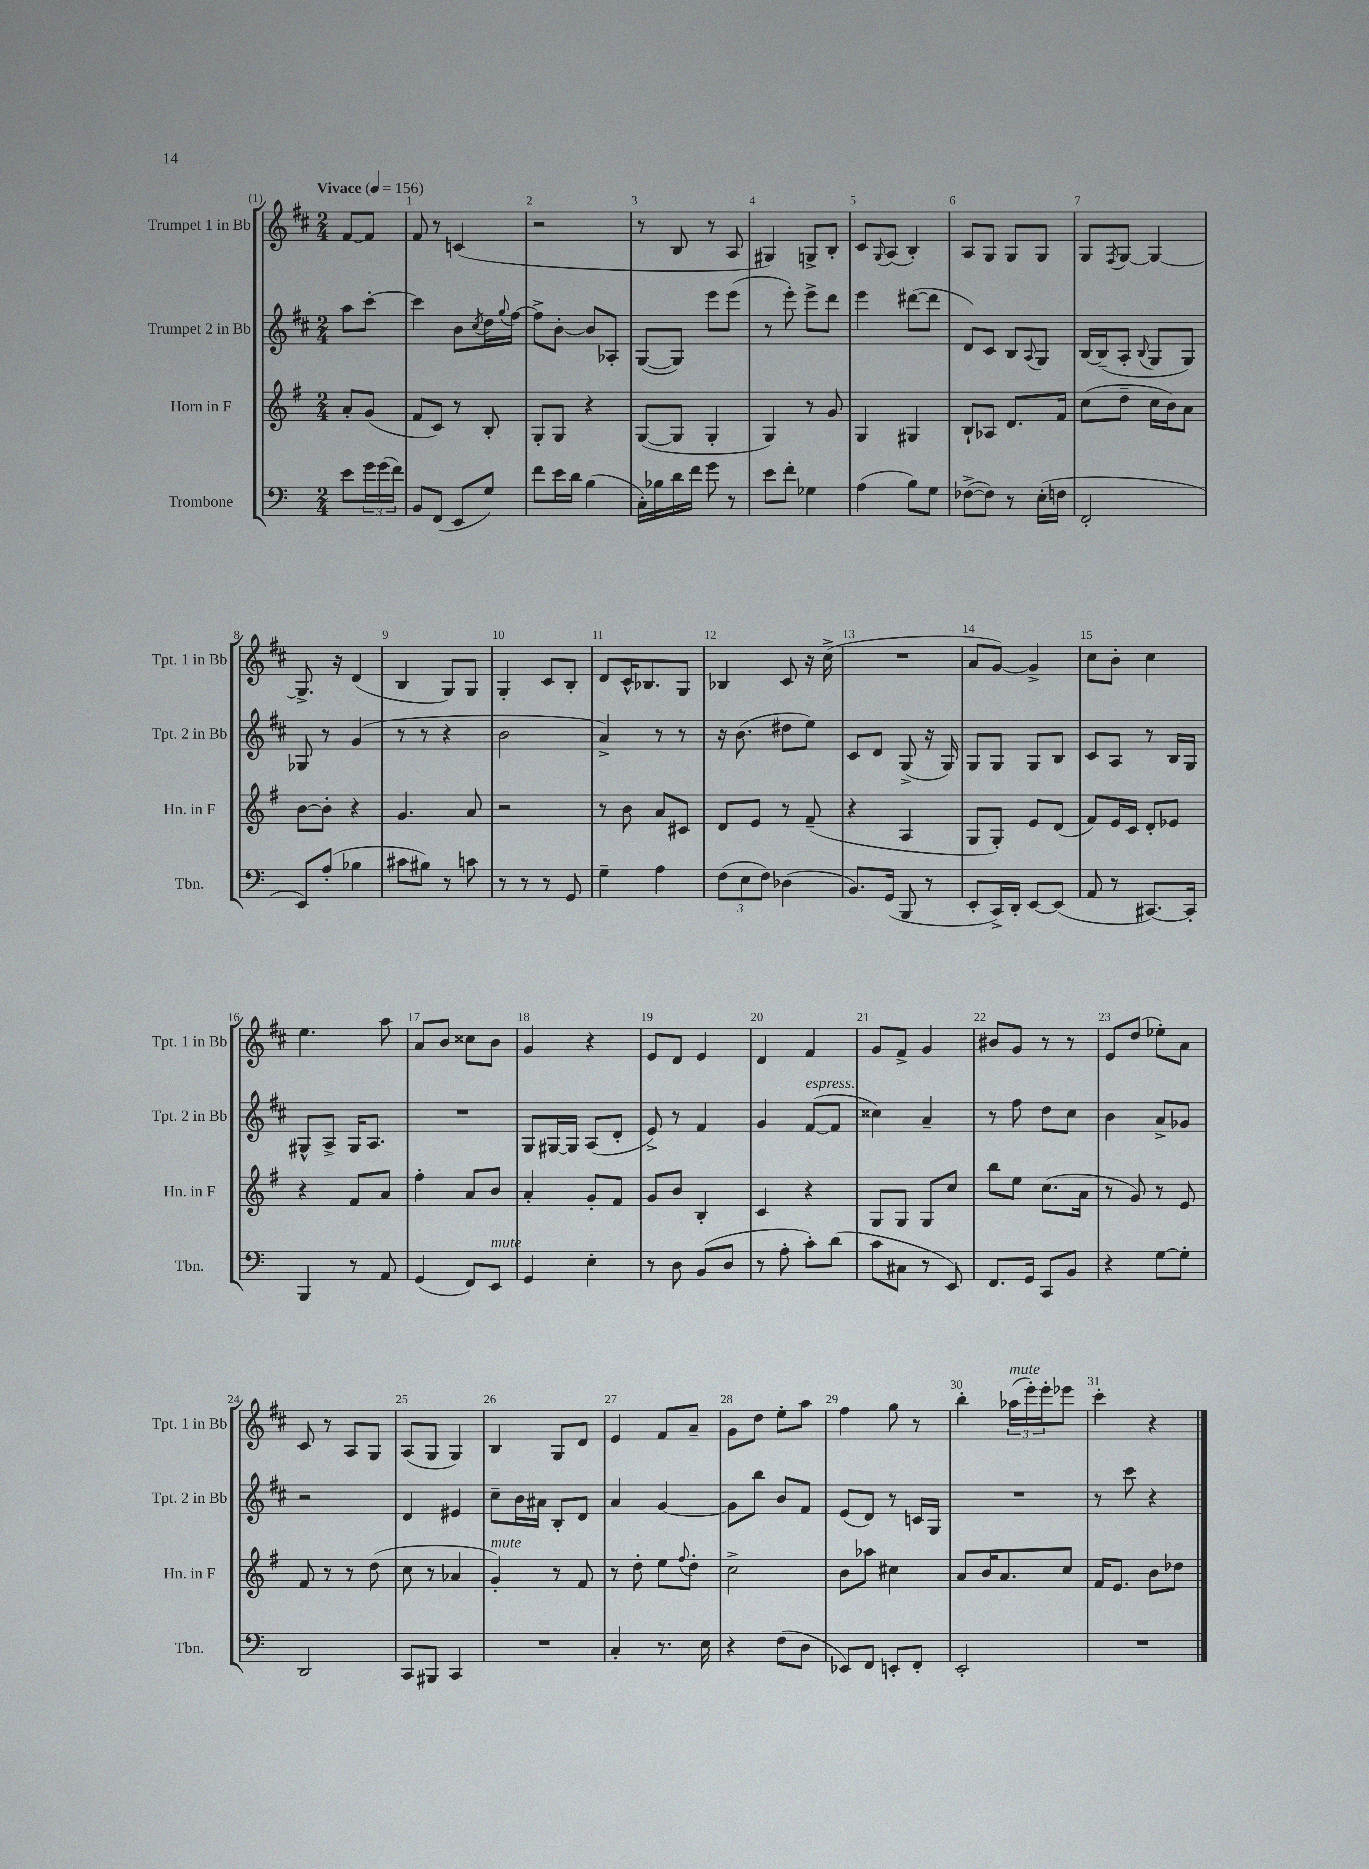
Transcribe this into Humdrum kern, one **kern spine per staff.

**kern	**kern	**kern	**kern
*part4	*part3	*part2	*part1
*staff4	*staff3	*staff2	*staff1
*I"Trombone	*I"Horn in F	*I"Trumpet 2 in Bb	*I"Trumpet 1 in Bb
*I'Tbn.	*I'Hn. in F	*I'Tpt. 2 in Bb	*I'Tpt. 1 in Bb
*clefF4	*clefG2	*clefG2	*clefG2
*k[]	*k[f#]	*k[f#c#]	*k[f#c#]
*M2/4	*M2/4	*M2/4	*M2/4
*MM156	*MM156	*MM156	*MM156
=	=	=	=
!	!	!	!LO:TX:a:B:t=Vivace
8e\L	8a'/L	8aa\L	[8f#/L
24g\L	(8g/J	[8ccc#'\J	8f#/J]
(24g\	.	.	.
24f\JJ)	.	.	.
=1	=1	=1	=1
8BB/L	8f#/L	4ccc#\]	8f#/
(8FF/J	8c/J)	.	8r
8EE/L	8r	8b\L	(4cn/
.	.	8qcc#/	.
8G/J)	8B'/	16dd\L	.
.	.	8qqgg/	.
.	.	[16ff#\JJ	.
=2	=2	=2	=2
8f\L	8G'/L	8ff#^\L]	2r
16e\L	8G/J	[8b'\J	.
16d\JJ	.	.	.
(4B\	4r	8b/L]	.
.	.	8A-X'/J	.
=3	=3	=3	=3
16C'\LL)	([8G/L	([8G/L	8r
16B-X\	.	.	.
16d\	8G/J]	8G/J])	8B/
16f\JJ	.	.	.
8g\	4G'/	8eee\L	8r
8r	.	(8eee\J	8A/
=4	=4	=4	=4
8e\L	4G/)	8r	4G#X/)
8f'\J	.	8eee'\)	.
4G-X\	8r	8eee^\L	8Gn^/L
.	8g/	8ddd\J	8B'/J
=5	=5	=5	=5
(4A\	4G/	4eee\	8c#/L
.	.	.	8qqG/
.	.	.	(8A/J
8B\L)	4G#X/	([8ddd#X\L	4B'/)
8G\J	.	8ddd#\J]	.
=6	=6	=6	=6
([8F-X^\L	8B`/L	8d/L)	8A/L
8F-\J])	8A-X/J	8c#/J	8G/J
8r	8.d/L	8B/L	8G/L
.	.	8qqA/	.
(16E'\LL	.	8G/J	8G/J
16Fn\JJ	16f#/Jk	.	.
=7	=7	=7	=7
2FF'/	(8cc\L	[16B/LL	8G/L
.	.	(16B~/J]	.
.	.	.	8qF#/
.	8dd~\J	8A'/J	[8G/J
.	.	8qqB/	.
.	16cc\LL	8G/L	4G/_
.	16b\J)	.	.
.	8a\J	8G/J)	.
!!LO:LB:g=z
=8	=8	=8	=8
8EE/L)	[8b\L	8G-X/	8.G^/]
(8A'/J	8b'\J]	8r	.
.	.	.	16r
4B-X\	4r	(4g/	(4d/
=9	=9	=9	=9
8c#X\L	4.g/	8r	4B/
8B#X\J)	.	8r	.
8r	.	4r	8G/L)
8cn\	8a/	.	8G/J
=10	=10	=10	=10
8r	2r	2b\	4G'/
8r	.	.	.
8r	.	.	8c#/L
8GG/	.	.	8B'/J
=11	=11	=11	=11
4G~\	8r	4a^/)	8d/L
.	8b\	.	16c#^^/K
.	.	.	8.B-X/
4A\	8a/L	8r	.
.	8c#X/J	8r	8G/J
=12	=12	=12	=12
(12F\L	8d/L	16r	4B-X/
.	.	(8.b\	.
12E\	.	.	.
.	8e/J	.	.
12F\J)	.	.	.
(4D-X\	8r	8dd#X\L	8c#/
.	(8f#~/	8ee\J)	16r
.	.	.	(16cc#^\
=13	=13	=13	=13
8.BB/L)	4r	8c#/L	2r
.	.	8d/J	.
(16GG/Jk	.	.	.
8BBB/	4A/	(8G^/	.
8r	.	16r	.
.	.	16G/)	.
=14	=14	=14	=14
8EE'/L	8G/L	8G/L	8a/L
16CC^/L)	8G'/J)	8G/J	[8g/J)
16DD'/JJ	.	.	.
[8EE/L	8e/L	8G/L	4g^/]
(8EE/J]	(8d/J	8B/J	.
=15	=15	=15	=15
8AA/	8f#/L)	8c#/L	8cc#\L
8r	16e/L	8A/J	8b'\J
.	16c/JJ	.	.
[8.CC#X/L)	8d'/L	8r	4cc#\
.	8e-X/J	16B/LL	.
16CC#'/Jk]	.	16G/JJ	.
!!LO:LB:g=z
=16	=16	=16	=16
4BBB/	4r	8G#X^^/L	4.ee\
.	.	8A^/J	.
8r	8f#/L	16G#/KL	.
.	.	8.A/J	.
8AA/	8a/J	.	8aa\
=17	=17	=17	=17
(4GG/	4ff#'\	2r	8a/L
.	.	.	8b/J
8FF/L)	8a/L	.	8cc##X\L
!LO:TX:a:i:t=mute	!	!	!
8EE/J	8b/J	.	8b\J
=18	=18	=18	=18
4GG/	4a'/	8G/L	4g/
.	.	[16G#X/L	.
.	.	16G#/JJ]	.
4E'\	8g'/L	(8A/L	4r
.	8f#/J	8d'/J	.
=19	=19	=19	=19
8r	8g/L	8e^/)	8e/L
8D\	8b/J	8r	8d/J
(8BB/L	4B'/	4f#/	4e/
8D/J	.	.	.
=20	=20	=20	=20
8r	4c/	4g/	4d/
8A'\	.	.	.
!	!	!LO:TX:a:i:t=espress.	!
8c'\L)	4r	([8f#/L	4f#/
(8d\J	.	8f#/J]	.
=21	=21	=21	=21
8c\L	8G/L	4cc##X\)	8g/L
8C#X\J	8G/J	.	8f#^/J
8r	8G/L	4a~/	4g/
8EE/)	8cc/J	.	.
=22	=22	=22	=22
8.FF/L	8bb\L	8r	8b#X/L
.	8ee\J	8ff#\	8g/J
16GG/Jk	.	.	.
8CC/L	(8.cc\L	8dd\L	8r
8BB/J	.	8cc#\J	8r
.	16a\Jk	.	.
=23	=23	=23	=23
4r	8r	4b\	8e/L
.	8g/)	.	(8dd/J
[8G\L	8r	8a^/L	8ee-X'\L)
8G'\J]	8e/	8g-X/J	8a\J
!!LO:LB:g=z
=24	=24	=24	=24
2DD/	8f#/	2r	8c#/
.	8r	.	8r
.	8r	.	8A/L
.	(8dd\	.	8G/J
=25	=25	=25	=25
8CC/L	8cc\	4d/	(8A/L
8BBB#X/J	8r	.	8G/J
4CC/	4a-X/	4e#X/	4G/)
=26	=26	=26	=26
!	!LO:TX:a:i:t=mute	!	!
2r	4g'/)	8cc#~\L	4B/
.	.	16b\L	.
.	.	16a#X\JJ	.
.	8r	8B'/L	8G/L
.	8f#/	8d/J	8d/J
=27	=27	=27	=27
4C'/	8r	4a/	4e/
.	8dd'\	.	.
8.r	8ee\L	[4g/	8f#/L
.	8qqff#/	.	.
.	8dd'\J	.	8a~/J
16E\	.	.	.
=28	=28	=28	=28
4r	2cc^\	8g\L]	8g\L
.	.	8bb\J	8dd\J
(8F\L	.	8b/L	8ee'\L
8D\J	.	8f#/J	8aa\J
=29	=29	=29	=29
8EE-X/L)	8b\L	(8e/L	4ff#\
8FF/J	8aa-X\J	8d/J)	.
8EEn'/L	4cc#X\	8r	8gg\
8FF'/J	.	16cn/LL	8r
.	.	16G/JJ	.
=30	=30	=30	=30
2EE'/	8a/L	2r	4bb'\
.	16b/K	.	.
.	8.a/	.	.
!	!	!	!LO:TX:a:i:t=mute
.	.	.	(24aa-X\LL
.	.	.	24eee'\)
.	.	.	24eee'\J
.	8cc/J	.	8eee-X\J
=31	=31	=31	=31
2r	16f#/KL	8r	4ccc#'\
.	8.e/J	.	.
.	.	8ccc#\	.
.	8b\L	4r	4r
.	8dd-X\J	.	.
==	==	==	==
*-	*-	*-	*-
